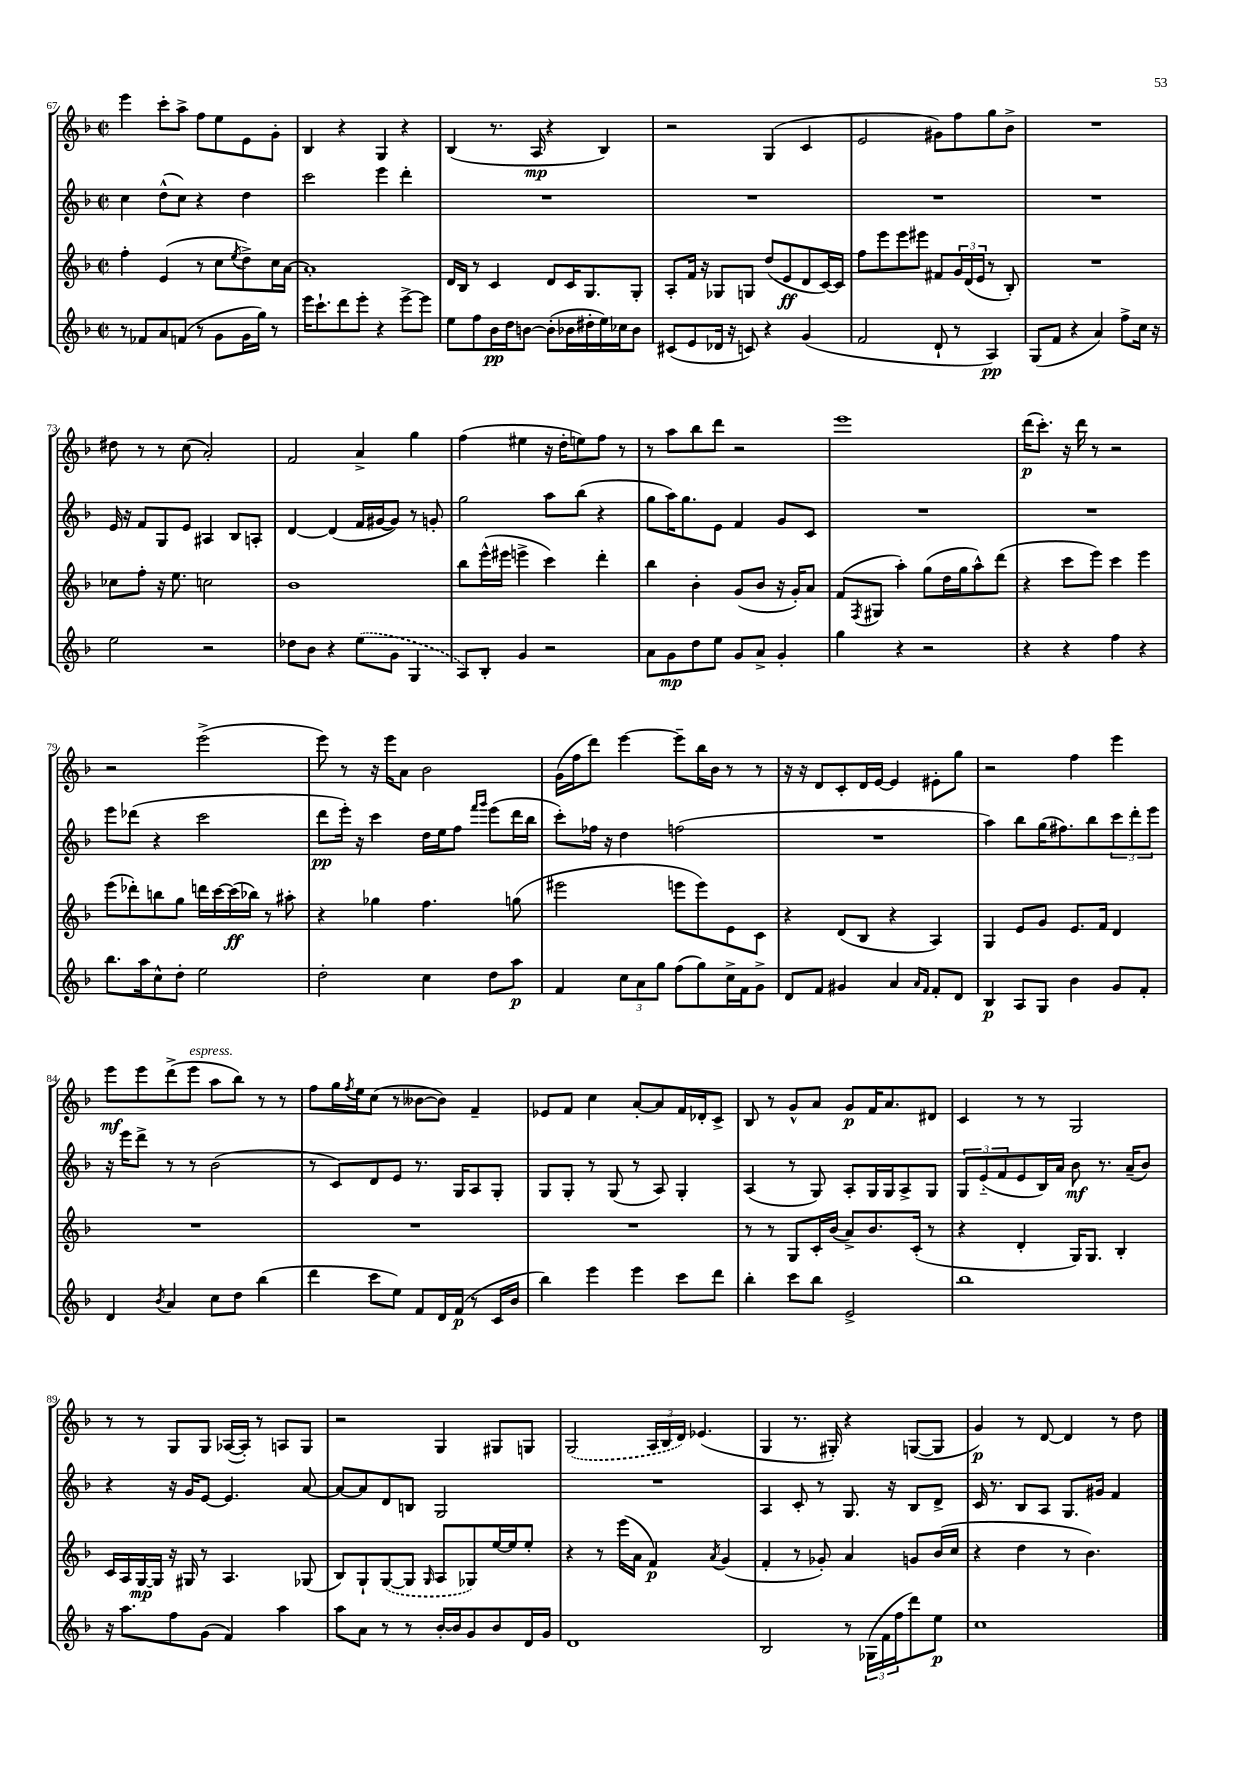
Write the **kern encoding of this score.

**kern	**kern	**kern	**kern
*staff4	*staff3	*staff2	*staff1
*clefG2	*clefG2	*clefG2	*clefG2
*k[b-]	*k[b-]	*k[b-]	*k[b-]
*M2/2	*M2/2	*M2/2	*M2/2
*met(c|)	*met(c|)	*met(c|)	*met(c|)
8r	4ff'\	4cc\	4eee\
8f-/L	.	.	.
8a/	(4e/	(8dd^^\L	8ccc'\L
(8f/J	.	8cc\J)	8aa^\J
8r	8r	4r	8ff\L
8g\L	8cc\L	.	8ee\
.	8qee/	.	.
16g\L	8dd^\)	4dd\	8e\
16gg\JJ)	.	.	.
8r	16cc\L	.	8g'\J
.	[16a\JJ	.	.
=	=	=	=
16eee\LK	1a']	2ccc\	4B-/
8.ccc`\	.	.	.
8ddd\	.	.	4r
8eee'\J	.	.	.
4r	.	4eee\	4G/
[8eee^\L	.	4ddd'\	4r
8eee\]J	.	.	.
=	=	=	=
8ee\L	16d/LL	1r	(4B-/
.	16B-/JJ	.	.
8ff\	8r	.	.
16b-\L	4c/	.	8.r
16dd\J	.	.	.
[8b\J	.	.	.
.	.	.	16A/
(8b'\]L	8d/L	.	4r
16b-\L	16c/K	.	.
16dd#'\	8.G/	.	.
16ee\)	.	.	4B-/)
16cc-\J	.	.	.
8b-\J	8G'/J	.	.
=	=	=	=
(8c#/L	8A'/L	1r	2r
8e/	16f/Jk	.	.
.	16r	.	.
16d-/Jk	8G-/L	.	.
16r	.	.	.
8c/)	8G/J	.	.
4r	(8dd/L	.	(4G/
.	8e/	.	.
(4g/	8d/	.	4c/
.	[16c/L)	.	.
.	16c/]JJ	.	.
=	=	=	=
2f/	8ff\L	1r	2e/
.	8eee\	.	.
.	8eee\	.	.
.	8eee#\J	.	.
8d`/	8f#/L	.	8g#\L)
8r	24g/L	.	8ff\
.	(24d/	.	.
.	24e/JJ	.	.
4A/)	8r	.	8gg\
.	8B-'/)	.	8b-^\J
=	=	=	=
(8G/L	1r	1r	1r
8f/J	.	.	.
4r	.	.	.
4a/)	.	.	.
8ff^\L	.	.	.
16cc\Jk	.	.	.
16r	.	.	.
=	=	=	=
2ee\	8cc-\L	16e/	8dd#\
.	.	16r	.
.	8ff'\J	8f/L	8r
.	16r	8G/	8r
.	8.ee\	.	.
.	.	8e/J	(8cc\
2r	2cc\	4A#/	2a'/)
.	.	8B-/L	.
.	.	8A'/J	.
=	=	=	=
8dd-\L	1b-	[4d/	2f/
8b-\J	.	.	.
4r	.	(4d/]	.
(8ee\L	.	16f/LL	4a^/
.	.	[16g#/J	.
8g\J	.	8g#/]J)	.
4G/	.	8r	4gg\
.	.	8g'/	.
=	=	=	=
8A/L)	8bb-\L	2gg\	(4ff\
8B-'/J	(16eee^^\L	.	.
.	16eee#\JJ	.	.
4g/	4eee^\	.	4ee#\
2r	4ccc\)	8aa\L	16r
.	.	.	16dd'\LK
.	.	(8bb-\J	8ee\)
.	4ddd'\	4r	8ff\J
.	.	.	8r
=	=	=	=
8a\L	4bb-\	8gg\L	8r
8g\	.	16aa\K)	8aa\L
.	.	8.gg\	.
8dd\	4b-'\	.	8bb-\
8ee\J	.	8e\J	8ddd\J
8g/L	(8g/L	4f/	2r
8a^/J	8b-/J	.	.
4g'/	16r	8g/L	.
.	16g'/LK)	.	.
.	8a/J	8c/J	.
=	=	=	=
4gg\	(8f/L	1r	1eee
.	8qF/	.	.
.	8G#/J	.	.
4r	4aa'\)	.	.
2r	(8gg\L	.	.
.	16dd\L	.	.
.	16gg\J	.	.
.	8aa^^\)	.	.
.	(8ddd\J	.	.
=	=	=	=
4r	4r	1r	(16ddd\LK
.	.	.	8.ccc'\J)
4r	8ccc\L	.	16r
.	.	.	16ddd\
.	8eee\J)	.	8r
4ff\	4ccc\	.	2r
4r	4eee\	.	.
=	=	=	=
8.bb-\L	(8eee\L	8eee\L	2r
.	8ddd-'\)	(8ddd-\J	.
16aa\k	.	.	.
8cc^^\	8bb\	4r	.
8dd'\J	8gg\J	.	.
2ee\	16ddd\LL	2ccc\	(2eee^\
.	[16ccc\	.	.
.	(16ccc\]	.	.
.	16bb-\JJ)	.	.
.	8r	.	.
.	8aa#'\	.	.
=	=	=	=
2dd'\	4r	8ddd\L	8eee\)
.	.	16eee'\Jk)	8r
.	.	16r	.
.	4gg-\	4ccc\	16r
.	.	.	16eee\LK
.	.	.	8a\J
4cc\	4.ff\	16dd\LL	2b-\
.	.	16ee\J	.
.	.	8ff\J	.
.	.	16qqfff/LL	.
.	.	16qqggg/JJ	.
8dd\L	.	(8eee\L	.
8aa\J	(8gg\	16ddd\L	.
.	.	16bb-\JJ	.
=	=	=	=
4f/	2eee#\	8ccc'\L)	(16g\LL
.	.	.	16ff\J
.	.	16ff-\Jk	8ddd\J)
.	.	16r	.
12cc\L	.	4dd\	[4eee\
12a\	.	.	.
12gg\J	.	.	.
(8ff\L	8eee\L	(2ff\	8eee~\]L
8gg\)	8eee\)	.	16bb-\L
.	.	.	16b-\JJ
16cc^\L	8e\	.	8r
16f\J	.	.	.
8g^\J	8c\J	.	8r
=	=	=	=
8d/L	4r	1r	16r
.	.	.	16r
8f/J	.	.	8d/L
4g#/	(8d/L	.	8c'/
.	8B-/J	.	16d/L
.	.	.	[16e/JJ
4a/	4r	.	4e/]
16qqa/LL	.	.	.
16qqf/JJ	.	.	.
8f'/L	4A/)	.	8e#'\L
8d/J	.	.	8gg\J
=	=	=	=
4B-/	4G/	4aa\)	2r
8A/L	8e/L	8bb-\L	.
8G/J	8g/J	(16gg\K	.
.	.	8.ff#\)	.
4b-\	8.e/L	.	4ff\
.	.	8bb-\	.
.	16f/Jk	.	.
8g/L	4d/	12ccc\	4eee\
.	.	12ddd'\	.
8f'/J	.	.	.
.	.	12eee\J	.
=	=	=	=
4d/	1r	16r	8eee\L
.	.	16eee\LK	.
.	.	8ddd^\J	8eee\
8qb-/	.	.	.
4a/	.	8r	(8ddd^\
.	.	8r	8eee\J
8cc\L	.	(2b-\	8aa\L
8dd\J	.	.	8bb-\J)
(4bb-\	.	.	8r
.	.	.	8r
=	=	=	=
4ddd\	1r	8r	8ff\L
.	.	8c/L)	16gg\L
.	.	.	8qff/
.	.	.	16ee\J
8ccc\L	.	8d/	(8cc\J
8ee\J)	.	8e/J	8r
8f/L	.	8.r	[8b--\L
16d/L	.	.	8b--\]J)
(16f/JJ	.	16G/LK	.
8r	.	8A/	4f~/
16c/LL	.	8G'/J	.
16b-/JJ	.	.	.
=	=	=	=
4bb-\)	1r	8G/L	8e-/L
.	.	8G'/J	8f/J
4eee\	.	8r	4cc\
.	.	(8G/	.
4eee\	.	8r	[8a'/L
.	.	8A/)	8a/]
8ccc\L	.	4G'/	16f/L
.	.	.	16d-'/J
8ddd\J	.	.	8c^/J
=	=	=	=
4bb-'\	8r	(4A/	8B-/
.	8r	.	8r
8ccc\L	8G/L	8r	8g^^/L
8bb-\J	16c'/L	8G/)	8a/J
.	(16b-/JJ	.	.
2e^/	8a^/L)	8A'/L	8g/L
.	8.b-/	16G/L	16f/K
.	.	16G/J	8.a/
.	.	8A^/	.
.	(16c'/Jk	.	.
.	8r	8G/J	8d#/J
=	=	=	=
1bb-	4r	12G/L	4c/
.	.	(12e'~/	.
.	.	12f/	.
.	4d'/	8e/	8r
.	.	16B-/L)	8r
.	.	16a/JJ	.
.	16G/LK)	8b-\	2G/
.	8.G/J	.	.
.	.	8.r	.
.	4B-'/	.	.
.	.	(16a~/LK	.
.	.	8b-/J)	.
=	=	=	=
16r	16c/LL	4r	8r
8.aa\L	16A/	.	.
.	[16G/	.	8r
.	16G/]JJ	.	.
8ff\	16r	16r	8G/L
.	16G#/	16g/LK	.
(8g\J	8r	[8e/J	8G/J
4f/)	4.A/	4.e/]	([16A-/LL
.	.	.	16A-'/]JJ)
.	.	.	8r
4aa\	.	.	8A/L
.	(8G-/	[8a/	8G/J
=	=	=	=
8aa\L	8B-/L)	8a/_L	2r
8a\J	8G`/	8a/]	.
8r	([8G/	8d/	.
8r	8G/]J	8B/J	.
.	16qqG/	.	.
[16b-'/LL	8A/L	2G/	4G/
16b-/]J	.	.	.
8g/	8G-/)	.	.
8b-/	[16ee/L	.	8G#/L
.	16ee/]J	.	.
16d/L	8ee'/J	.	8G/J
16g/JJ	.	.	.
=	=	=	=
1d	4r	1r	(2G/
.	8r	.	.
.	(16eee\LL	.	.
.	16a\JJ	.	.
.	4f/)	.	24A/LL
.	.	.	24B-/
.	.	.	24d/JJ)
.	.	.	(4.e-/
.	8qa/	.	.
.	(4g/	.	.
=	=	=	=
2B-/	4f'/	4A/	4G/
.	8r	8c'/	8.r
.	8g-'/)	8r	.
.	.	.	16G#'/)
8r	4a/	8.G/	4r
(24G-\LL	.	.	.
24f\	.	.	.
.	.	16r	.
24ff\J	.	.	.
8ddd\)	8g/L	8B-/L	([8G/L
8ee\J	(16b-/L	8d^/J	8G/]J
.	16cc/JJ	.	.
=	=	=	=
1cc	4r	16c/	4g/)
.	.	8.r	.
.	4dd\	8B-/L	8r
.	.	8A/J	[8d/
.	8r	8.G/L	4d/]
.	4.b-\)	.	.
.	.	16g#/Jk	.
.	.	4f/	8r
.	.	.	8dd\
==	==	==	==
*-	*-	*-	*-
